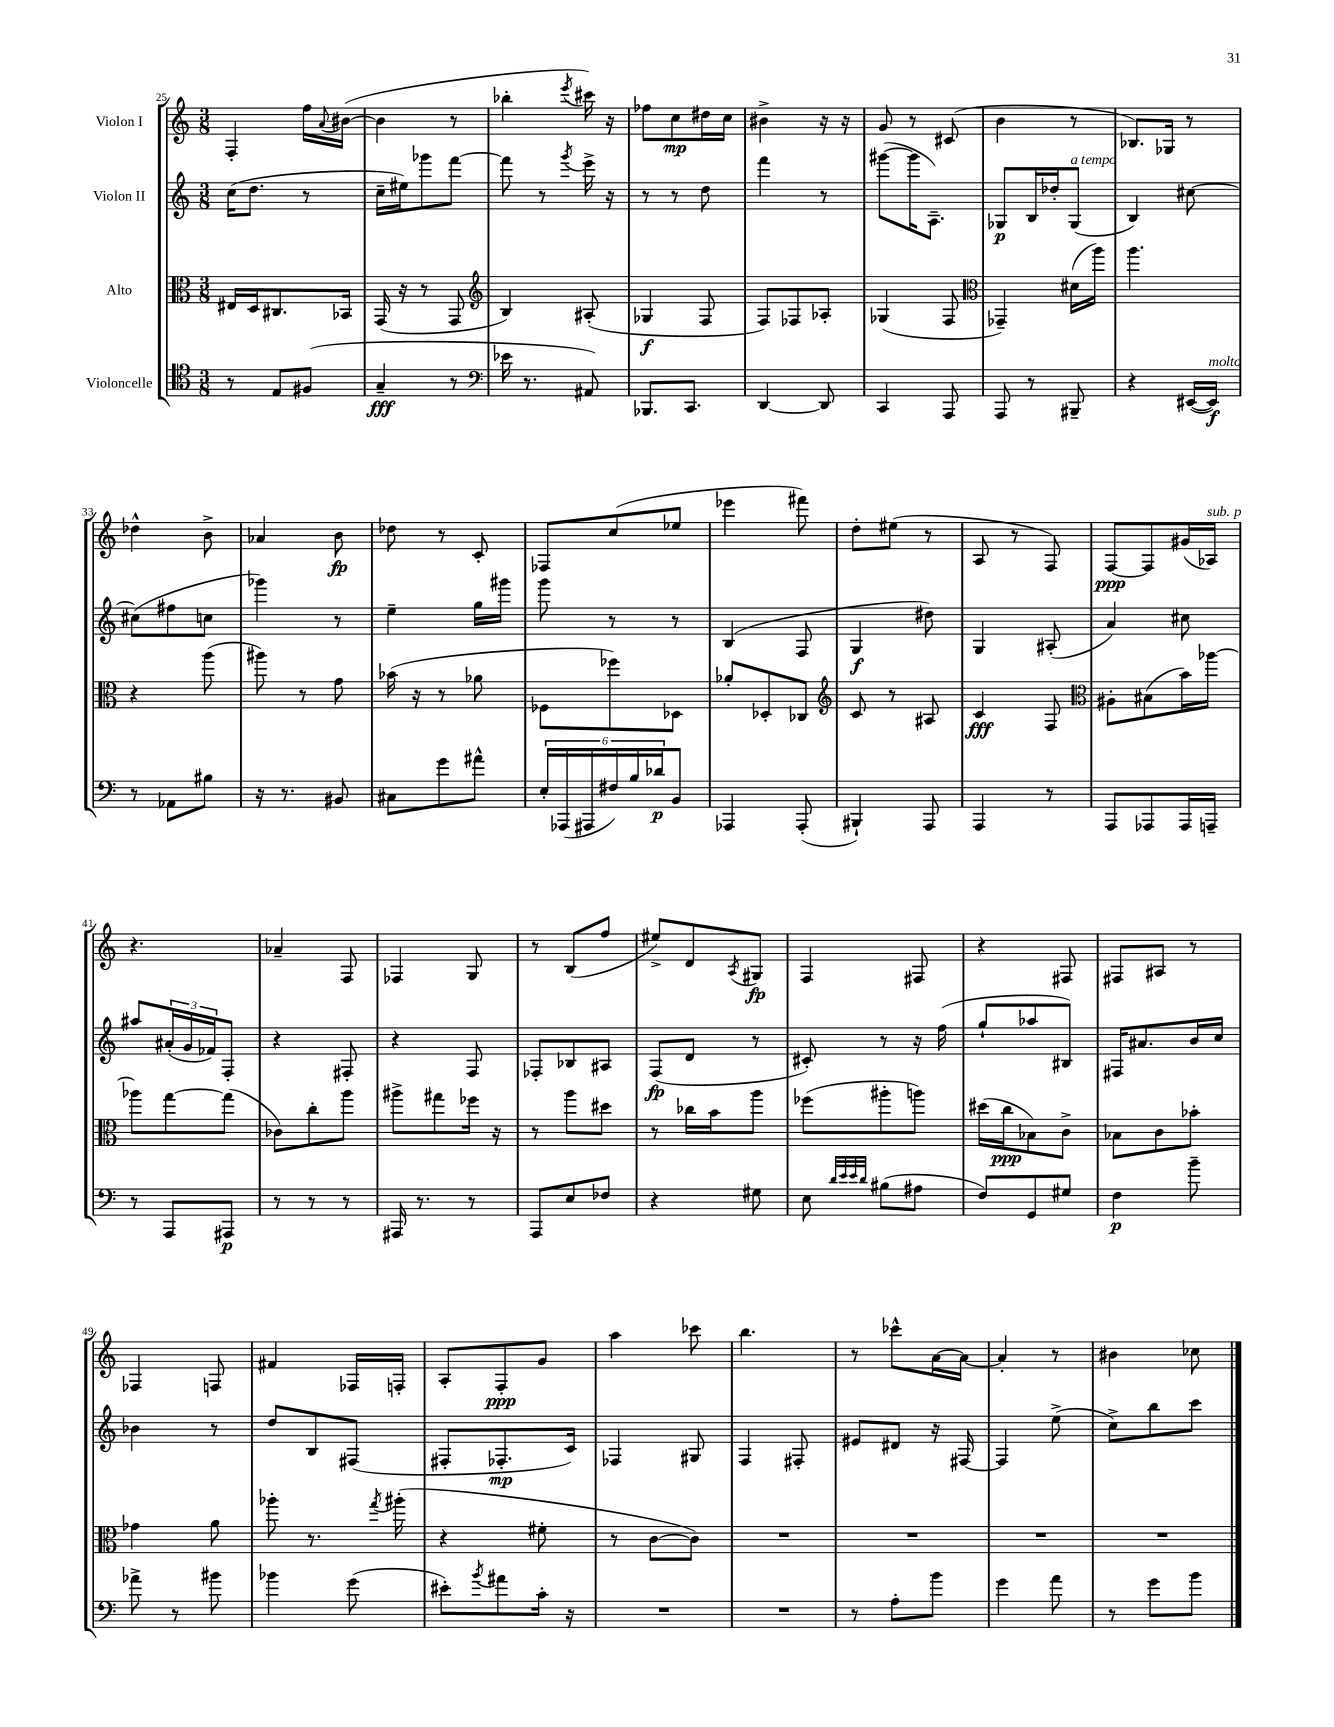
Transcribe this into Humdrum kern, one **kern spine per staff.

**kern	**dynam	**kern	**dynam	**kern	**dynam	**kern	**dynam
*part4	*part4	*part3	*part3	*part2	*part2	*part1	*part1
*staff4	*staff4	*staff3	*staff3	*staff2	*staff2	*staff1	*staff1
*I"Violoncelle	*	*I"Alto	*	*I"Violon II	*	*I"Violon I	*
*clefC4	*	*clefC3	*	*clefG2	*	*clefG2	*
*k[]	*	*k[]	*	*k[]	*	*k[]	*
*M3/8	*	*M3/8	*	*M3/8	*	*M3/8	*
=25	=25	=25	=25	=25	=25	=25	=25
8r	.	16E#X/LL	.	(16cc\KL	.	4F'/	.
.	.	16D/J	.	8.dd\J	.	.	.
8E/L	.	8.C#X/	.	.	.	.	.
(8F#X/J	.	.	.	8r	.	16ff\LL	.
.	.	.	.	.	.	8qqa/	.
.	.	16BB-X/Jk	.	.	.	([16b#X\JJ	.
=26	=26	=26	=26	=26	=26	=26	=26
4G~/	fff	(16GG/	.	16cc~\LL	.	4b#\]	.
.	.	16r	.	16ee#X\J)	.	.	.
.	.	8r	.	8ggg-X\	.	.	.
8r	.	8GG/	.	[8fff\J	.	8r	.
=27	=27	=27	=27	=27	=27	=27	=27
*clefF4	*	*clefG2	*	*	*	*	*
16e-X\	.	4B/)	.	8fff\]	.	4bb-X'\	.
8.r	.	.	.	.	.	.	.
.	.	.	.	8r	.	.	.
.	.	.	.	8qggg/	.	8qeee/	.
8AA#X/)	.	(8A#X'/	.	16eee^\	.	16ccc#X\)	.
.	.	.	.	16r	.	16r	.
=28	=28	=28	=28	=28	=28	=28	=28
8.BBB-X/L	.	4G-X/	f	8r	.	8ff-X\L	.
.	.	.	.	8r	.	8cc\	mp
8.CC/J	.	.	.	.	.	.	.
.	.	8F/	.	8dd\	.	16dd#X\L	.
.	.	.	.	.	.	16cc\JJ	.
=29	=29	=29	=29	=29	=29	=29	=29
[4DD/	.	8F/L)	.	4fff\	.	4b#X^\	.
.	.	8F-X/	.	.	.	.	.
8DD/]	.	8A-X'/J	.	8r	.	16r	.
.	.	.	.	.	.	16r	.
=30	=30	=30	=30	=30	=30	=30	=30
4CC/	.	(4G-X/	.	([8ggg#X\L	.	8g/	.
.	.	.	.	16ggg#\K]	.	8r	.
.	.	.	.	8.A~\J)	.	.	.
8AAA/	.	8F/	.	.	.	(8c#X/	.
=31	=31	=31	=31	=31	=31	=31	=31
*	*	*clefC3	*	*	*	*	*
8AAA/	.	4GG-X~/)	.	8G-X/L	p	4b\	.
8r	.	.	.	16B/L	.	.	.
.	.	.	.	16dd-X'/J	.	.	.
!	!	!	!	!LO:TX:a:i:t=a tempo	!	!	!
8BBB#X~/	.	(16d#X\LL	.	(8G-/J	.	8r	.
.	.	16aa\JJ)	.	.	.	.	.
=32	=32	=32	=32	=32	=32	=32	=32
4r	.	4.aa\	.	4B/)	.	8.B-X/L)	.
.	.	.	.	.	.	16G-X/Jk	.
([16EE#X/LL	.	.	.	[8cc#X\	.	8r	.
!LO:TX:a:i:t=molto	!	!	!	!	!	!	!
16EE#/JJ])	f	.	.	.	.	.	.
!!LO:LB:g=z
=33	=33	=33	=33	=33	=33	=33	=33
8r	.	4r	.	(8cc#X\L]	.	4dd-X^^\	.
8AA-X\L	.	.	.	8ff#X\	.	.	.
8B#X\J	.	(8aa\	.	8ccn\J	.	8b^\	.
=34	=34	=34	=34	=34	=34	=34	=34
16r	.	8aa#X\)	.	4ggg-X\)	.	4a-X/	.
8.r	.	.	.	.	.	.	.
.	.	8r	.	.	.	.	.
8BB#X/	.	8g\	.	8r	.	8b\	fp
=35	=35	=35	=35	=35	=35	=35	=35
8C#X\L	.	(16b-X\	.	4ee~\	.	8dd-X\	.
.	.	16r	.	.	.	.	.
8g\	.	8r	.	.	.	8r	.
8a#X^^\J	.	8a-X\	.	16gg\LL	.	8c'/	.
.	.	.	.	16ggg#X\JJ	.	.	.
=36	=36	=36	=36	=36	=36	=36	=36
24E'/LL	.	8F-X\L	.	8ggg\	.	8F-X/L	.
(24AAA-X/	.	.	.	.	.	.	.
24AAA#X/	.	.	.	.	.	.	.
24F#X/)	.	8ff-X\)	.	8r	.	(8cc/	.
24B/	.	.	.	.	.	.	.
24d-X/J	p	.	.	.	.	.	.
8BB/J	.	8D-X\J	.	8r	.	8ee-X/J	.
=37	=37	=37	=37	=37	=37	=37	=37
4AAA-X/	.	8a-X'/L	.	(4B/	.	4eee-X\	.
.	.	8D-X'/	.	.	.	.	.
(8AAA-'/	.	8C-X/J	.	8F/	.	8fff#X\)	.
=38	=38	=38	=38	=38	=38	=38	=38
*	*	*clefG2	*	*	*	*	*
4BBB#X`/)	.	8c/	.	4G/	f	8dd'\L	.
.	.	8r	.	.	.	(8ee#X\J	.
8AAA/	.	8A#X/	.	8dd#X\)	.	8r	.
=39	=39	=39	=39	=39	=39	=39	=39
4AAA/	.	4c/	fff	4G/	.	8A/	.
.	.	.	.	.	.	8r	.
8r	.	8F/	.	(8A#X'/	.	8F/)	.
=40	=40	=40	=40	=40	=40	=40	=40
*	*	*clefC3	*	*	*	*	*
8AAA/L	.	8A#X'\L	.	4a/)	.	[8F/L	ppp
8AAA-X/	.	(8B#X\	.	.	.	8F/]	.
16AAA-/L	.	16b\L)	.	8cc#X\	.	(16g#X/L	.
!	!	!	!	!	!	!LO:TX:a:i:t=sub. p	!
16AAAn~/JJ	.	[16aa-X\JJ	.	.	.	16A-X/JJ)	.
!!LO:LB:g=z
=41	=41	=41	=41	=41	=41	=41	=41
8r	.	8aa-X\L]	.	8aa#X/L	.	4.r	.
8AAA/L	.	[8gg\	.	(24a#X'/L	.	.	.
.	.	.	.	24g/	.	.	.
.	.	.	.	24f-X/J)	.	.	.
8AAA#X/J	p	(8gg\J]	.	8F'/J	.	.	.
=42	=42	=42	=42	=42	=42	=42	=42
8r	.	8c-X\L)	.	4r	.	4a-X~/	.
8r	.	8cc'\	.	.	.	.	.
8r	.	8aa\J	.	8F#X'/	.	8F/	.
=43	=43	=43	=43	=43	=43	=43	=43
16AAA#X/	.	8aa#X^\L	.	4r	.	4F-X/	.
8.r	.	.	.	.	.	.	.
.	.	8gg#X\	.	.	.	.	.
8r	.	16ff-X\Jk	.	8F/	.	8G/	.
.	.	16r	.	.	.	.	.
=44	=44	=44	=44	=44	=44	=44	=44
8AAA/L	.	8r	.	8F-X'/L	.	8r	.
8E/	.	8aa\L	.	8B-X/	.	(8B/L	.
8F-X/J	.	8dd#X\J	.	8A#X/J	.	8ff/J	.
=45	=45	=45	=45	=45	=45	=45	=45
4r	.	8r	.	(8F/L	fp	8ee#X^/L)	.
.	.	16cc-X\LL	.	8d/J	.	8d/	.
.	.	16b\J	.	.	.	.	.
.	.	.	.	.	.	8qA/	.
8G#X\	.	8aa\J	.	8r	.	8G#X/J	fp
=46	=46	=46	=46	=46	=46	=46	=46
8E\	.	(8ff-X\L	.	8c#X'/)	.	4F/	.
32qqd/LLL	.	.	.	.	.	.	.
32qqe/	.	.	.	.	.	.	.
32qqe/	.	.	.	.	.	.	.
32qqd/JJJ	.	.	.	.	.	.	.
(8B#X\L	.	8aa#X'\	.	8r	.	.	.
8A#X\J	.	8aan\J)	.	16r	.	8F#X/	.
.	.	.	.	(16ff\	.	.	.
=47	=47	=47	=47	=47	=47	=47	=47
8F/L)	.	(16dd#X\LL	.	8gg`/L	.	4r	.
.	.	16cc\J	ppp	.	.	.	.
8GG/	.	8B-X\)	.	8aa-X/	.	.	.
8G#X/J	.	8c^\J	.	8B#X/J)	.	8F#X/	.
=48	=48	=48	=48	=48	=48	=48	=48
4F\	p	8B-X\L	.	16F#X/KL	.	8F#X/L	.
.	.	.	.	8.a#X/	.	.	.
.	.	8c\	.	.	.	8A#X/J	.
8b~\	.	8b-X'\J	.	16b/L	.	8r	.
.	.	.	.	16cc/JJ	.	.	.
!!LO:LB:g=z
=49	=49	=49	=49	=49	=49	=49	=49
8a-X^\	.	4g-X\	.	4b-X\	.	4F-X/	.
8r	.	.	.	.	.	.	.
8b#X\	.	8a\	.	8r	.	8Fn/	.
=50	=50	=50	=50	=50	=50	=50	=50
4b-X\	.	8aa-X'\	.	8dd/L	.	4f#X/	.
.	.	8.r	.	8B/	.	.	.
(8g\	.	.	.	(8F#X/J	.	16F-X/LL	.
.	.	8qgg/	.	.	.	.	.
.	.	(16aa#X'\	.	.	.	16Fn'/JJ	.
=51	=51	=51	=51	=51	=51	=51	=51
8e#X'\L)	.	4r	.	8F#X'/L	.	8A'/L	.
8qb/	.	.	.	.	.	.	.
8a#X\	.	.	.	8.F-X'/	mp	8F'/	ppp
16c'\Jk	.	8f#X'\	.	.	.	8g/J	.
16r	.	.	.	16c/Jk)	.	.	.
=52	=52	=52	=52	=52	=52	=52	=52
4.r	.	8r	.	4F-X/	.	4aa\	.
.	.	[8c\L	.	.	.	.	.
.	.	8c\J])	.	8G#X/	.	8ccc-X\	.
=53	=53	=53	=53	=53	=53	=53	=53
4.r	.	4.r	.	4F/	.	4.bb\	.
.	.	.	.	8F#X'/	.	.	.
=54	=54	=54	=54	=54	=54	=54	=54
8r	.	4.r	.	8e#X/L	.	8r	.
8A'\L	.	.	.	8d#X/J	.	8ccc-X^^\L	.
8b\J	.	.	.	16r	.	[16a\L	.
.	.	.	.	[16F#X/	.	16a\JJ_	.
=55	=55	=55	=55	=55	=55	=55	=55
4g\	.	4.r	.	4F#/]	.	4a'/]	.
8a\	.	.	.	(8ee^\	.	8r	.
=56	=56	=56	=56	=56	=56	=56	=56
8r	.	4.r	.	8cc^\L)	.	4b#X\	.
8g\L	.	.	.	8bb\	.	.	.
8b\J	.	.	.	8ccc\J	.	8cc-X\	.
==	==	==	==	==	==	==	==
*-	*-	*-	*-	*-	*-	*-	*-
